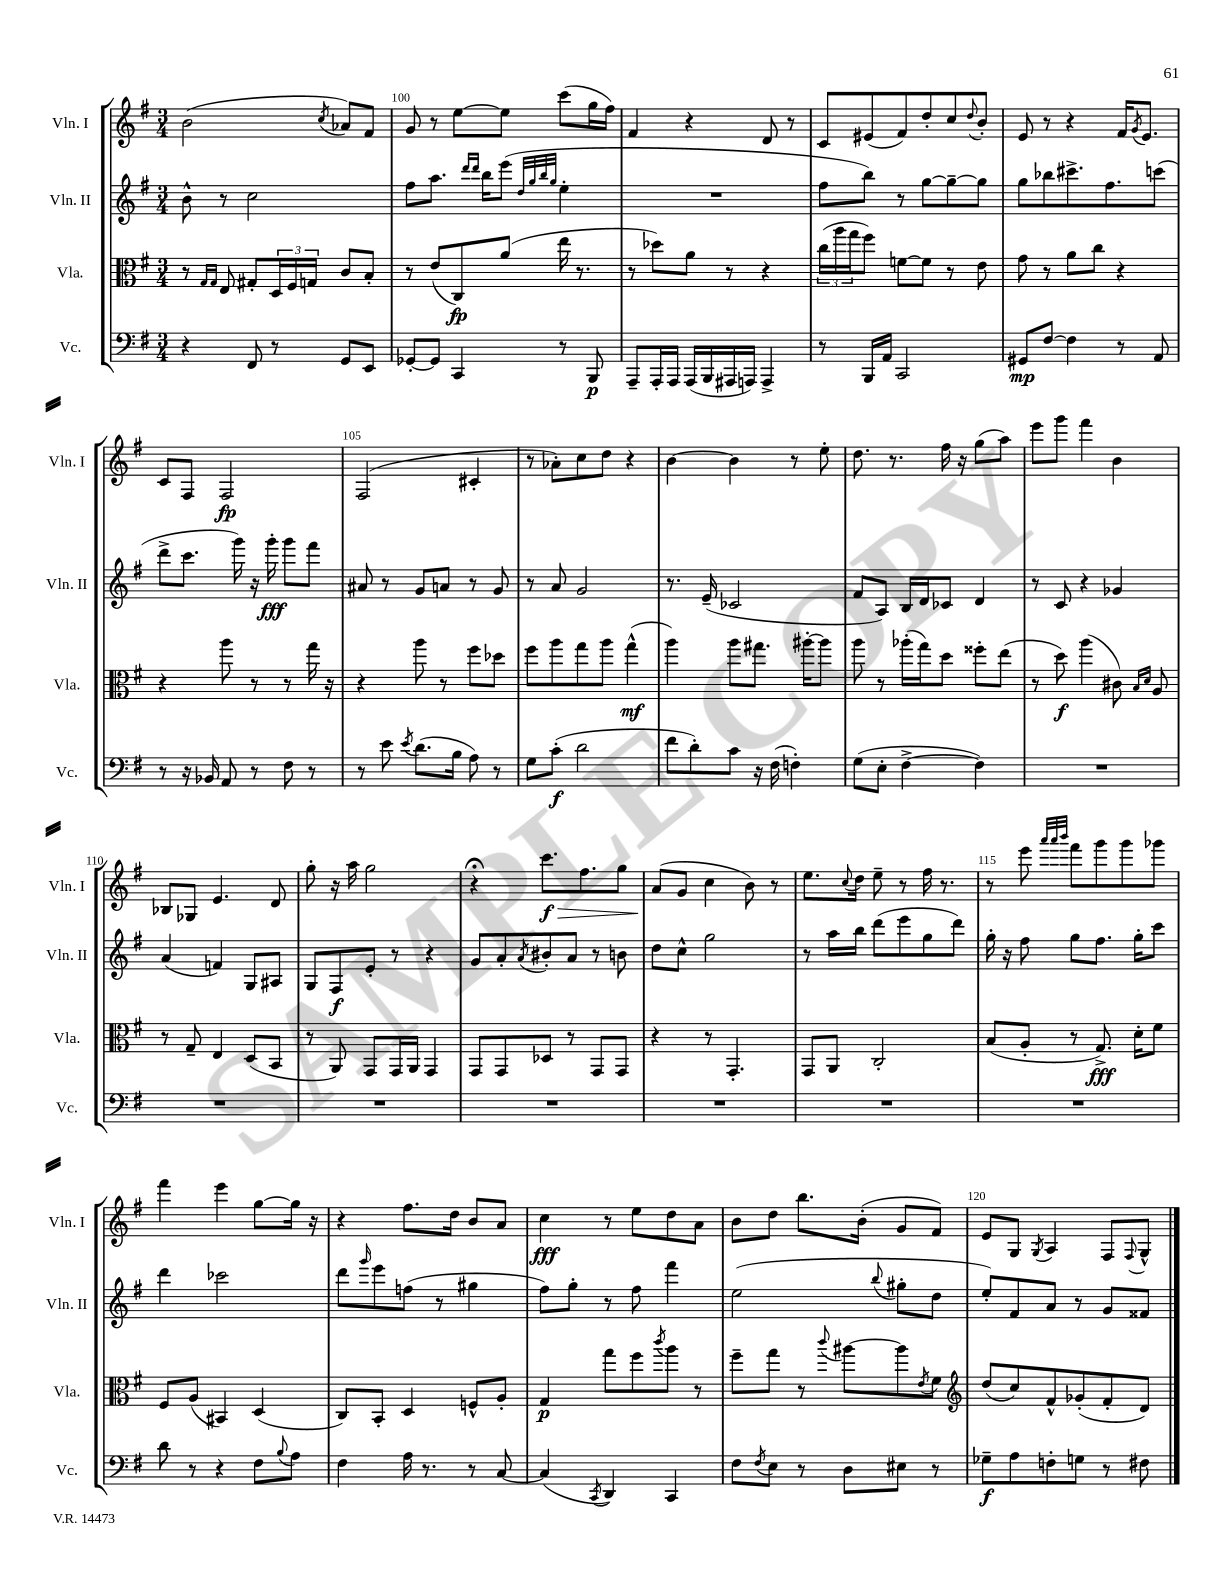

**kern	**kern	**kern	**kern
*staff4	*staff3	*staff2	*staff1
*clefF4	*clefC3	*clefG2	*clefG2
*k[f#]	*k[f#]	*k[f#]	*k[f#]
*M3/4	*M3/4	*M3/4	*M3/4
4r	8r	8b^^	(2b
.	16qqG	.	.
.	16qqG	.	.
.	8E	8r	.
8FF#	8G#'	2cc	.
8r	24D	.	.
.	24F#	.	.
.	24G	.	.
.	.	.	8qcc
8GG	8c	.	8a-)
8EE	8B'	.	8f#
=	=	=	=
[8GG-'	8r	8ff#	8g
8GG-]	(8e	8.aa	8r
4CC	8C)	.	[8ee
.	.	16qqddd	.
.	.	16qqddd	.
.	.	16bb	.
.	(8a	(8eee	8ee]
.	.	32qqdd	.
.	.	32qqgg	.
.	.	32qqbb	.
.	.	32qqgg	.
8r	16ee	4ee'	(8ccc
.	8.r	.	.
8BBB	.	.	16gg
.	.	.	16ff#)
=	=	=	=
8AAA~	8r	2.r	4f#
16AAA'	8dd-)	.	.
16AAA	.	.	.
(16AAA	8a	.	4r
16BBB	.	.	.
16AAA#	8r	.	.
16AAA)	.	.	.
4AAA^	4r	.	8d
.	.	.	8r
=	=	=	=
8r	(24cc	8ff#	8c
.	24aa	.	.
.	24gg	.	.
16BBB	8ff#)	8bb)	(8e#
16AA	.	.	.
2CC	[8f	8r	8f#)
.	8f]	[8gg	8dd'
.	8r	8gg~_	8cc
.	.	.	8qqdd
.	8e	8gg]	8b'
=	=	=	=
8GG#	8g	8gg	8e
[8F#	8r	8bb-	8r
4F#]	8a	8.ccc#^	4r
.	8cc	.	.
.	.	8.ff#	.
8r	4r	.	16f#
.	.	.	8qg
.	.	.	8.e
8AA	.	(8ccc	.
=	=	=	=
8r	4r	8ddd^	8c
16r	.	8.ccc	8F#
16BB-	.	.	.
8AA	8aa	.	2F#
.	.	16ggg)	.
8r	8r	16r	.
.	.	16ggg'	.
8F#	8r	8ggg	.
8r	16gg	8fff#	.
.	16r	.	.
=	=	=	=
8r	4r	8a#	(2F#
8e	.	8r	.
8qe	.	.	.
(8.d	8aa	8g	.
.	8r	8a	.
16B	.	.	.
8A)	8ff#	8r	4c#'
8r	8dd-	8g	.
=	=	=	=
8G	8ff#	8r	8r
(8c'	8aa	8a	8a-')
2d	8gg	2g	8cc
.	8aa	.	8dd
.	(4gg^^	.	4r
=	=	=	=
8f#	4aa)	8.r	[4b
8d')	.	.	.
.	.	(16e~	.
8c	8aa	2c-	4b]
16r	8.gg#	.	.
(16F#	.	.	.
4F')	.	.	8r
.	[16aa#'	.	.
.	8aa#]	.	8ee'
=	=	=	=
(8G	8aa	8f#	8.dd
8E'	8r	8A)	.
.	.	.	8.r
[4F#^	(16aa-'	16B	.
.	16gg)	16d	.
.	8dd	8c-	16ff#
.	.	.	16r
4F#])	8ff##'	4d	(8gg
.	(8ee	.	8aa)
=	=	=	=
2.r	8r	8r	8eee
.	8dd)	8c	8ggg
.	(4aa	4r	4fff#
.	8c#)	4g-	4b
.	16qqB	.	.
.	16qqd	.	.
.	8A	.	.
=	=	=	=
2.r	8r	(4a	8B-
.	8G~	.	8G-
.	4E	4f)	4.e
.	(8D	8G	.
.	8BB	8A#	8d
=	=	=	=
2.r	8r	8G	8gg'
.	8AA)	8F#	16r
.	.	.	16aa
.	8GG	8e'	2gg
.	16GG	8r	.
.	16AA	.	.
.	4GG	4r	.
=	=	=	=
2.r	8GG	8g	4r;
.	8GG	8a'	.
.	.	8qa	.
.	8D-	8b#'	8.ccc
.	8r	8a	.
.	.	.	8.ff#
.	8GG	8r	.
.	8GG	8b	8gg
=	=	=	=
2.r	4r	8dd	(8a
.	.	8cc^^	8g
.	8r	2gg	4cc
.	4.GG'	.	.
.	.	.	8b)
.	.	.	8r
=	=	=	=
2.r	8GG	8r	8.ee
.	8AA	16aa	.
.	.	.	8qqcc
.	.	16bb	16dd
.	2C'	(8ddd	8ee~
.	.	8eee	8r
.	.	8gg	16ff#
.	.	.	8.r
.	.	8ddd)	.
=	=	=	=
2.r	(8B	16gg'	8r
.	.	16r	.
.	8A'	8ff#	8eee
.	.	.	32qqaaa
.	.	.	32qqaaa
.	.	.	32qqbbb
.	8r	8gg	8fff#
.	8.G^)	8.ff#	8ggg
.	.	.	8ggg
.	16d'	16gg'	.
.	8f#	8ccc	8ggg-
=	=	=	=
8d	8F#	4ddd	4fff#
8r	(8A	.	.
4r	4BB#)	2ccc-	4eee
8F#	(4D	.	[8gg
8qqB	.	.	.
8A	.	.	16gg]
.	.	.	16r
=	=	=	=
4F#	8C)	8ddd	4r
.	.	16qqggg	.
.	8BB'	8eee	.
16A	4D	(8ff	8.ff#
8.r	.	.	.
.	.	8r	.
.	.	.	16dd
8r	8F^^	4gg#	8b
[8C	8A'	.	8a
=	=	=	=
(4C]	4G	8ff#)	4cc
.	.	8gg'	.
8qCC	.	.	.
4DD)	8gg	8r	8r
.	8ff#	8ff#	8ee
.	8qccc	.	.
4CC	8aa	4fff#	8dd
.	8r	.	8a
=	=	=	=
8F#	8ff#~	(2ee	8b
8qF#	.	.	.
8E	8gg	.	8dd
8r	8r	.	8.bb
.	8qqccc	.	.
8D	[8aa#	.	.
.	.	.	(16b'
.	.	8qqbb	.
8E#	8aa#]	8gg#'	8g
.	8qe	.	.
8r	8f#	8dd	8f#)
=	=	=	=
*	*clefG2	*	*
8G-~	(8dd	8ee')	8e
8A	8cc)	8f#	8G
.	.	.	8qG
8F'	8f#^^	8a	4A
8G	(8g-'	8r	.
8r	8f#'	8g	8F#
.	.	.	8qqF#
8F#	8d)	8f##	8G^^
==	==	==	==
*-	*-	*-	*-
